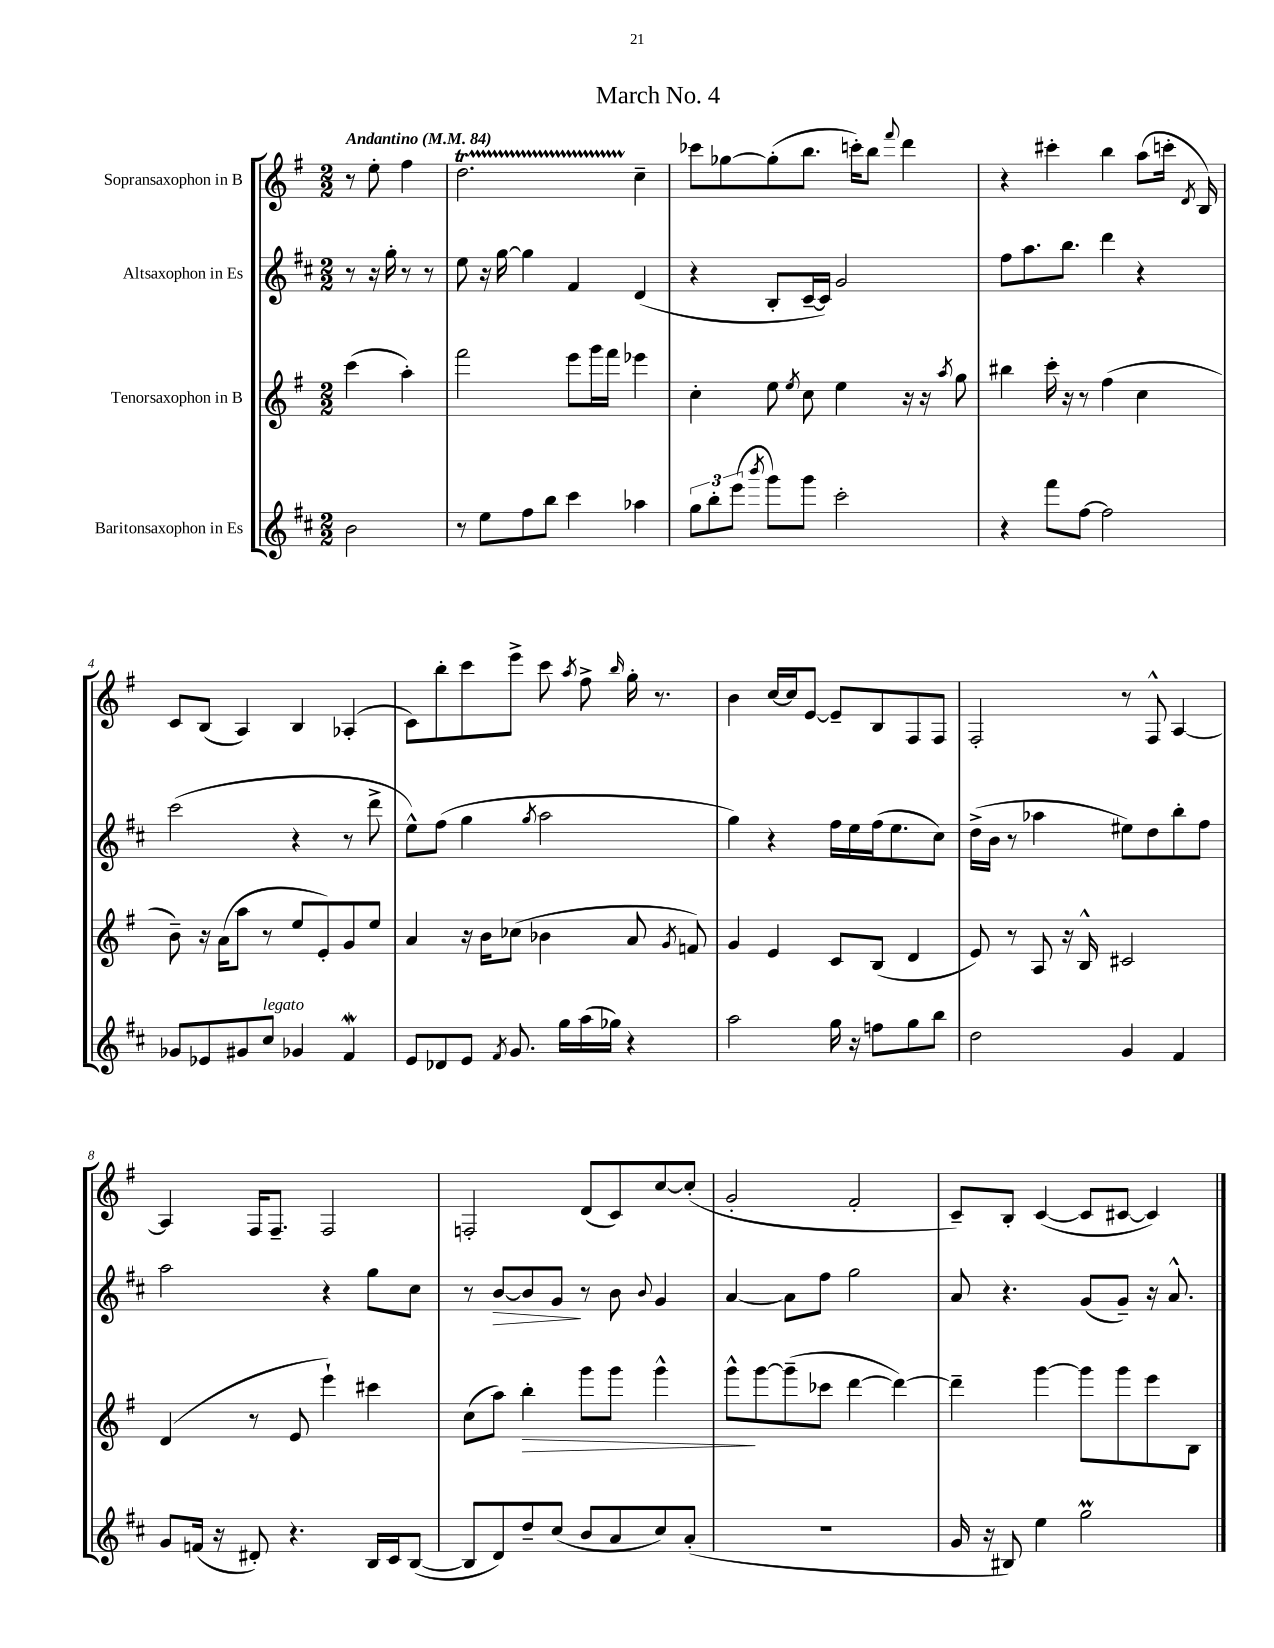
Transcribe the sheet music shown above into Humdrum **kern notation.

**kern	**kern	**kern	**kern
*staff4	*staff3	*staff2	*staff1
*clefG2	*clefG2	*clefG2	*clefG2
*k[f#c#]	*k[f#]	*k[f#c#]	*k[f#]
*M2/2	*M2/2	*M2/2	*M2/2
*MM84	*MM84	*MM84	*MM84
2b	(4ccc	8r	8r
.	.	16r	8ee'
.	.	16gg'	.
.	4aa')	8r	4ff#
.	.	8r	.
=	=	=	=
8r	2fff#	8ee	2.dd
8ee	.	16r	.
.	.	[16gg	.
8ff#	.	4gg]	.
8bb	.	.	.
4ccc#	8eee	4f#	.
.	16ggg	.	.
.	16fff#	.	.
4aa-	4eee-	(4d	4cc~
=	=	=	=
12gg	4cc'	4r	8ccc-
12bb'	.	.	.
.	.	.	[8gg-
(12eee	.	.	.
8qbbb	.	.	.
8ggg)	8ee	8B'	(8gg-']
.	8qee	.	.
8ggg	8cc	[16c#~	8.bb
.	.	16c#])	.
2ccc#'	4ee	2g	.
.	.	.	16ccc')
.	.	.	8bb
.	.	.	8qqfff#
.	16r	.	4ddd
.	16r	.	.
.	8qaa	.	.
.	8gg	.	.
=	=	=	=
4r	4bb#	8ff#	4r
.	.	8.aa	.
8fff#	16ccc'	.	4ccc#'
.	16r	8.bb	.
[8ff#	8r	.	.
2ff#]	(4ff#	4ddd	4bb
.	4cc	4r	(8aa
.	.	.	16ccc'
.	.	.	8qd
.	.	.	16B)
=	=	=	=
8g-	8b~)	(2ccc#	8c
8e-	16r	.	(8B
.	(16a	.	.
8g#	8aa	.	4A)
8cc#	8r	.	.
4g-	8ee	4r	4B
.	8e')	.	.
4f#	8g	8r	(4A-'
.	8ee	8ddd^	.
=	=	=	=
8e	4a	8ee^^)	8c)
8d-	.	(8ff#	8bb'
8e	16r	4gg	8ccc
.	16b	.	.
8qf#	.	.	.
8.g	(8cc-	.	8eee^
.	.	8qgg	.
.	4b-	2aa	8ccc
16gg	.	.	.
.	.	.	8qaa
(16aa	.	.	8ff#^
16gg-)	.	.	.
.	.	.	16qqbb
4r	8a	.	16gg'
.	.	.	8.r
.	8qg	.	.
.	8f)	.	.
=	=	=	=
2aa	4g	4gg)	4b
.	4e	4r	[16cc
.	.	.	16cc]
.	.	.	[8e
16gg	8c	16ff#	8e~]
16r	.	16ee	.
8ff	(8B	(16ff#	8B
.	.	8.ee	.
8gg	4d	.	8F#
8bb	.	8cc#)	8F#
=	=	=	=
2dd	8e)	(16dd^	2F#'
.	.	16b	.
.	8r	8r	.
.	8A	4aa-	.
.	16r	.	.
.	16B^^	.	.
4g	2c#	8ee#)	8r
.	.	8dd	8F#^^
4f#	.	8bb'	[4A
.	.	8ff#	.
=	=	=	=
8g	(4d	2aa	4A]
(16f	.	.	.
16r	.	.	.
8d#')	8r	.	16F#
.	.	.	8.F#~
4.r	8e	.	.
.	4eee`)	4r	2F#
16B	4ccc#	8gg	.
16c#	.	.	.
([8B	.	8cc#	.
=	=	=	=
8B]	(8cc	8r	2F'
8d)	8aa)	[8b	.
8dd~	4bb'	8b]	.
(8cc#	.	8g	.
8b	8ggg	8r	(8d
8a	8ggg	8b	8c)
.	.	8qqb	.
8cc#)	4ggg^^	4g	[8cc
(8a'	.	.	(8cc']
=	=	=	=
1r	8ggg^^	[4a	2g'
.	[8ggg	.	.
.	(8ggg~]	8a]	.
.	8ccc-	8ff#	.
.	[4ddd	2gg	2f#'
.	4ddd_)	.	.
=	=	=	=
16g	4ddd~]	8a	8c~)
16r	.	.	.
8B#)	.	4.r	8B'
4ee	[4ggg	.	([4c
2gg	8ggg]	(8g	8c]
.	8ggg	8g~)	[8c#
.	8eee	16r	4c#])
.	.	8.a^^	.
.	8B	.	.
==	==	==	==
*-	*-	*-	*-
